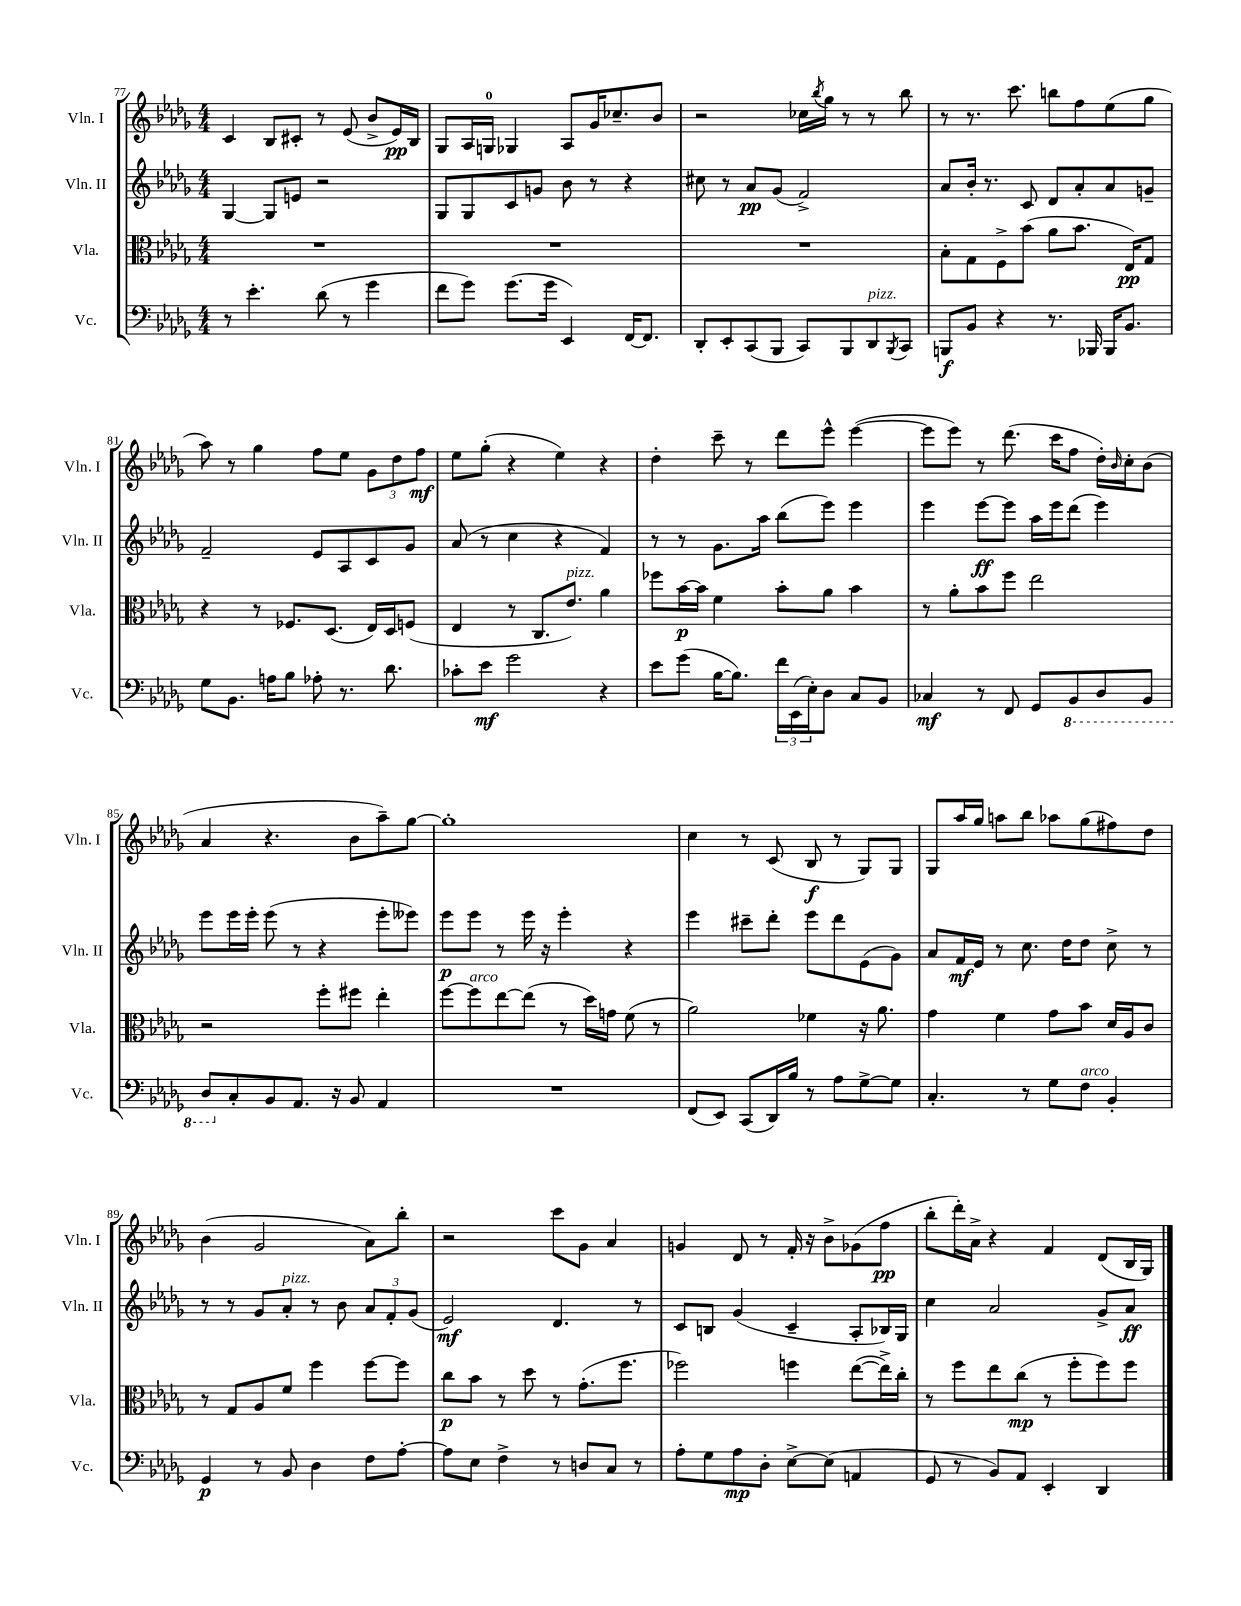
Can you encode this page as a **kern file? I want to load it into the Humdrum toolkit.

**kern	**kern	**kern	**kern
*staff4	*staff3	*staff2	*staff1
*clefF4	*clefC3	*clefG2	*clefG2
*k[b-e-a-d-g-]	*k[b-e-a-d-g-]	*k[b-e-a-d-g-]	*k[b-e-a-d-g-]
*M4/4	*M4/4	*M4/4	*M4/4
8r	1r	[4G-	4c
4.e-'	.	.	.
.	.	8G-]	8B-
.	.	8e	8c#'
(8d-	.	2r	8r
8r	.	.	(8e-
4g-	.	.	8b-^
.	.	.	16e-)
.	.	.	16B-
=	=	=	=
8f	1r	8G-	8G-
8g-)	.	8G-	16A-
.	.	.	16G
(8.g-	.	8c	4G-
.	.	8g	.
16g-	.	.	.
4EE-)	.	8b-	8A-
.	.	8r	16g-
.	.	.	8.cc-~
[16FF	.	4r	.
8.FF]	.	.	.
.	.	.	8b-
=	=	=	=
8DD-'	1r	8cc#	2r
8EE-'	.	8r	.
(8CC	.	8a-	.
8BBB-	.	(8g-	.
8CC)	.	2f^)	16cc-
.	.	.	8qbb-
.	.	.	16gg-
8BBB-	.	.	8r
8DD-	.	.	8r
8qBBB-	.	.	.
8CC	.	.	8bb-
=	=	=	=
8BBB	8B-'	8a-	8r
8BB-	8G-	16b-'	8.r
.	.	8.r	.
4r	8F^	.	.
.	.	.	8.ccc
.	(8b-	8c	.
8.r	8a-	8d-	8bb
.	8.b-	8a-'	8ff
16BBB-	.	.	.
16BBB-	.	8a-	(8ee-
8.BB-	16E-)	.	.
.	8G-	8g~	8gg-
=	=	=	=
8G-	4r	2f~	8aa-)
8.BB-	.	.	8r
.	8r	.	4gg-
16A	.	.	.
8B-	8.F-	.	.
8A-'	.	8e-	8ff
.	(8.D-	.	.
8.r	.	8A-	8ee-
.	16E-)	8c	12g-
8.d-	16D-	.	.
.	.	.	12dd-
.	(8F	8g-	.
.	.	.	12ff
=	=	=	=
8c-'	4E-	(8a-	8ee-
8e-	.	8r	(8gg-'
2g-	8r	4cc	4r
.	8.C	.	.
.	.	4r	4ee-)
.	8.e-)	.	.
4r	4a-	4f)	4r
=	=	=	=
8e-	8ff-	8r	4dd-'
(8g-	[16b-	8r	.
.	16b-]	.	.
[16B-	4f	8.g-	8ccc~
8.B-])	.	.	.
.	.	.	8r
.	.	16aa-	.
24f	8b-'	(8bb-	8ddd-
(24EE-	.	.	.
24E-')	.	.	.
8D-	8a-	8eee-)	8eee-^^
8C	4b-	4eee-	([4eee-
8BB-	.	.	.
=	=	=	=
4C-	8r	4eee-	8eee-]
.	8a-'	.	8eee-)
8r	8b-	[8eee-	8r
8FF	8ff	8eee-]	(8.ddd-
8GG-	2ee-	16aa-	.
.	.	16eee-	16ccc
8BBB-	.	(8ddd-	8ff
8DD-	.	4eee-)	16dd-')
.	.	.	16qqb-
.	.	.	16cc'
8BBB-	.	.	(8b-
=	=	=	=
8DD-	2r	8eee-	4a-
8C'	.	16eee-	.
.	.	16eee-'	.
8BB-	.	(8eee-	4.r
8.AA-	.	8r	.
.	8ff'	4r	.
16r	.	.	.
8BB-	8ff#	.	8b-
4AA-	4ee-'	8eee-'	8aa-~)
.	.	8eee--)	[8gg-
=	=	=	=
1r	[8ff	8eee-	1gg-']
.	8ff]	8eee-	.
.	[8ee-	8r	.
.	(8ee-]	16eee-	.
.	.	16r	.
.	8r	4eee-'	.
.	16dd-)	.	.
.	16g	.	.
.	(8f	4r	.
.	8r	.	.
=	=	=	=
(8FF	2a-)	4eee-	4cc
8EE-)	.	.	.
(8CC	.	8ccc#~	8r
16DD-)	.	8ddd-'	(8c
16B-	.	.	.
8r	4f-	8eee-	8B-
8A-	.	8ddd-	8r
[8G-^	16r	(8e-	8G-)
.	8.a-	.	.
8G-]	.	8g-)	8G-
=	=	=	=
4.C'	4g-	8a-	8G-
.	.	16f	16aa-
.	.	16e-	16gg-
.	4f	8r	8aa
8r	.	8.cc	8bb-
8G-	8g-	.	8aa-
.	.	16dd-	.
8F	8b-	8dd-	(8gg-
4BB-'	16d-	8cc^	8ff#)
.	16A-	.	.
.	8c	8r	8dd-
=	=	=	=
4GG-	8r	8r	(4b-
.	8G-	8r	.
8r	8A-	8g-	2g-
8BB-	8f	8a-'	.
4D-	4ff	8r	.
.	.	8b-	.
8F	[8ff	12a-	8a-)
.	.	12f'	.
[8A-'	8ff]	.	8bb-'
.	.	(12g-	.
=	=	=	=
8A-]	8cc	2e-)	2r
8E-	8b-	.	.
4F^	8r	.	.
.	8dd-	.	.
8r	8r	4.d-	8ccc
8D	(8.g-'	.	8g-
8C	.	.	4a-
.	8.ff	.	.
8r	.	8r	.
=	=	=	=
8A-'	2ff-)	8c	4g
8G-	.	8B	.
8A-	.	(4g-	8d-
8D-'	.	.	8r
[8E-^	4ff	4c~	16f'
.	.	.	16r
(8E-]	.	.	8b-^
4AA	([8ee-	8A-'	(8g-
.	16ee-^])	16B-)	8ff
.	16cc'	16G-	.
=	=	=	=
8GG-	8r	4cc	8bb-'
8r	8ff	.	16ddd-')
.	.	.	16a-^
8BB-)	8ee-	2a-	4r
8AA-	(8cc	.	.
4EE-'	8r	.	4f
.	8ff'	.	.
4DD-	8ff)	8g-^	(8d-
.	8ff	8a-	16B-
.	.	.	16G-)
==	==	==	==
*-	*-	*-	*-
